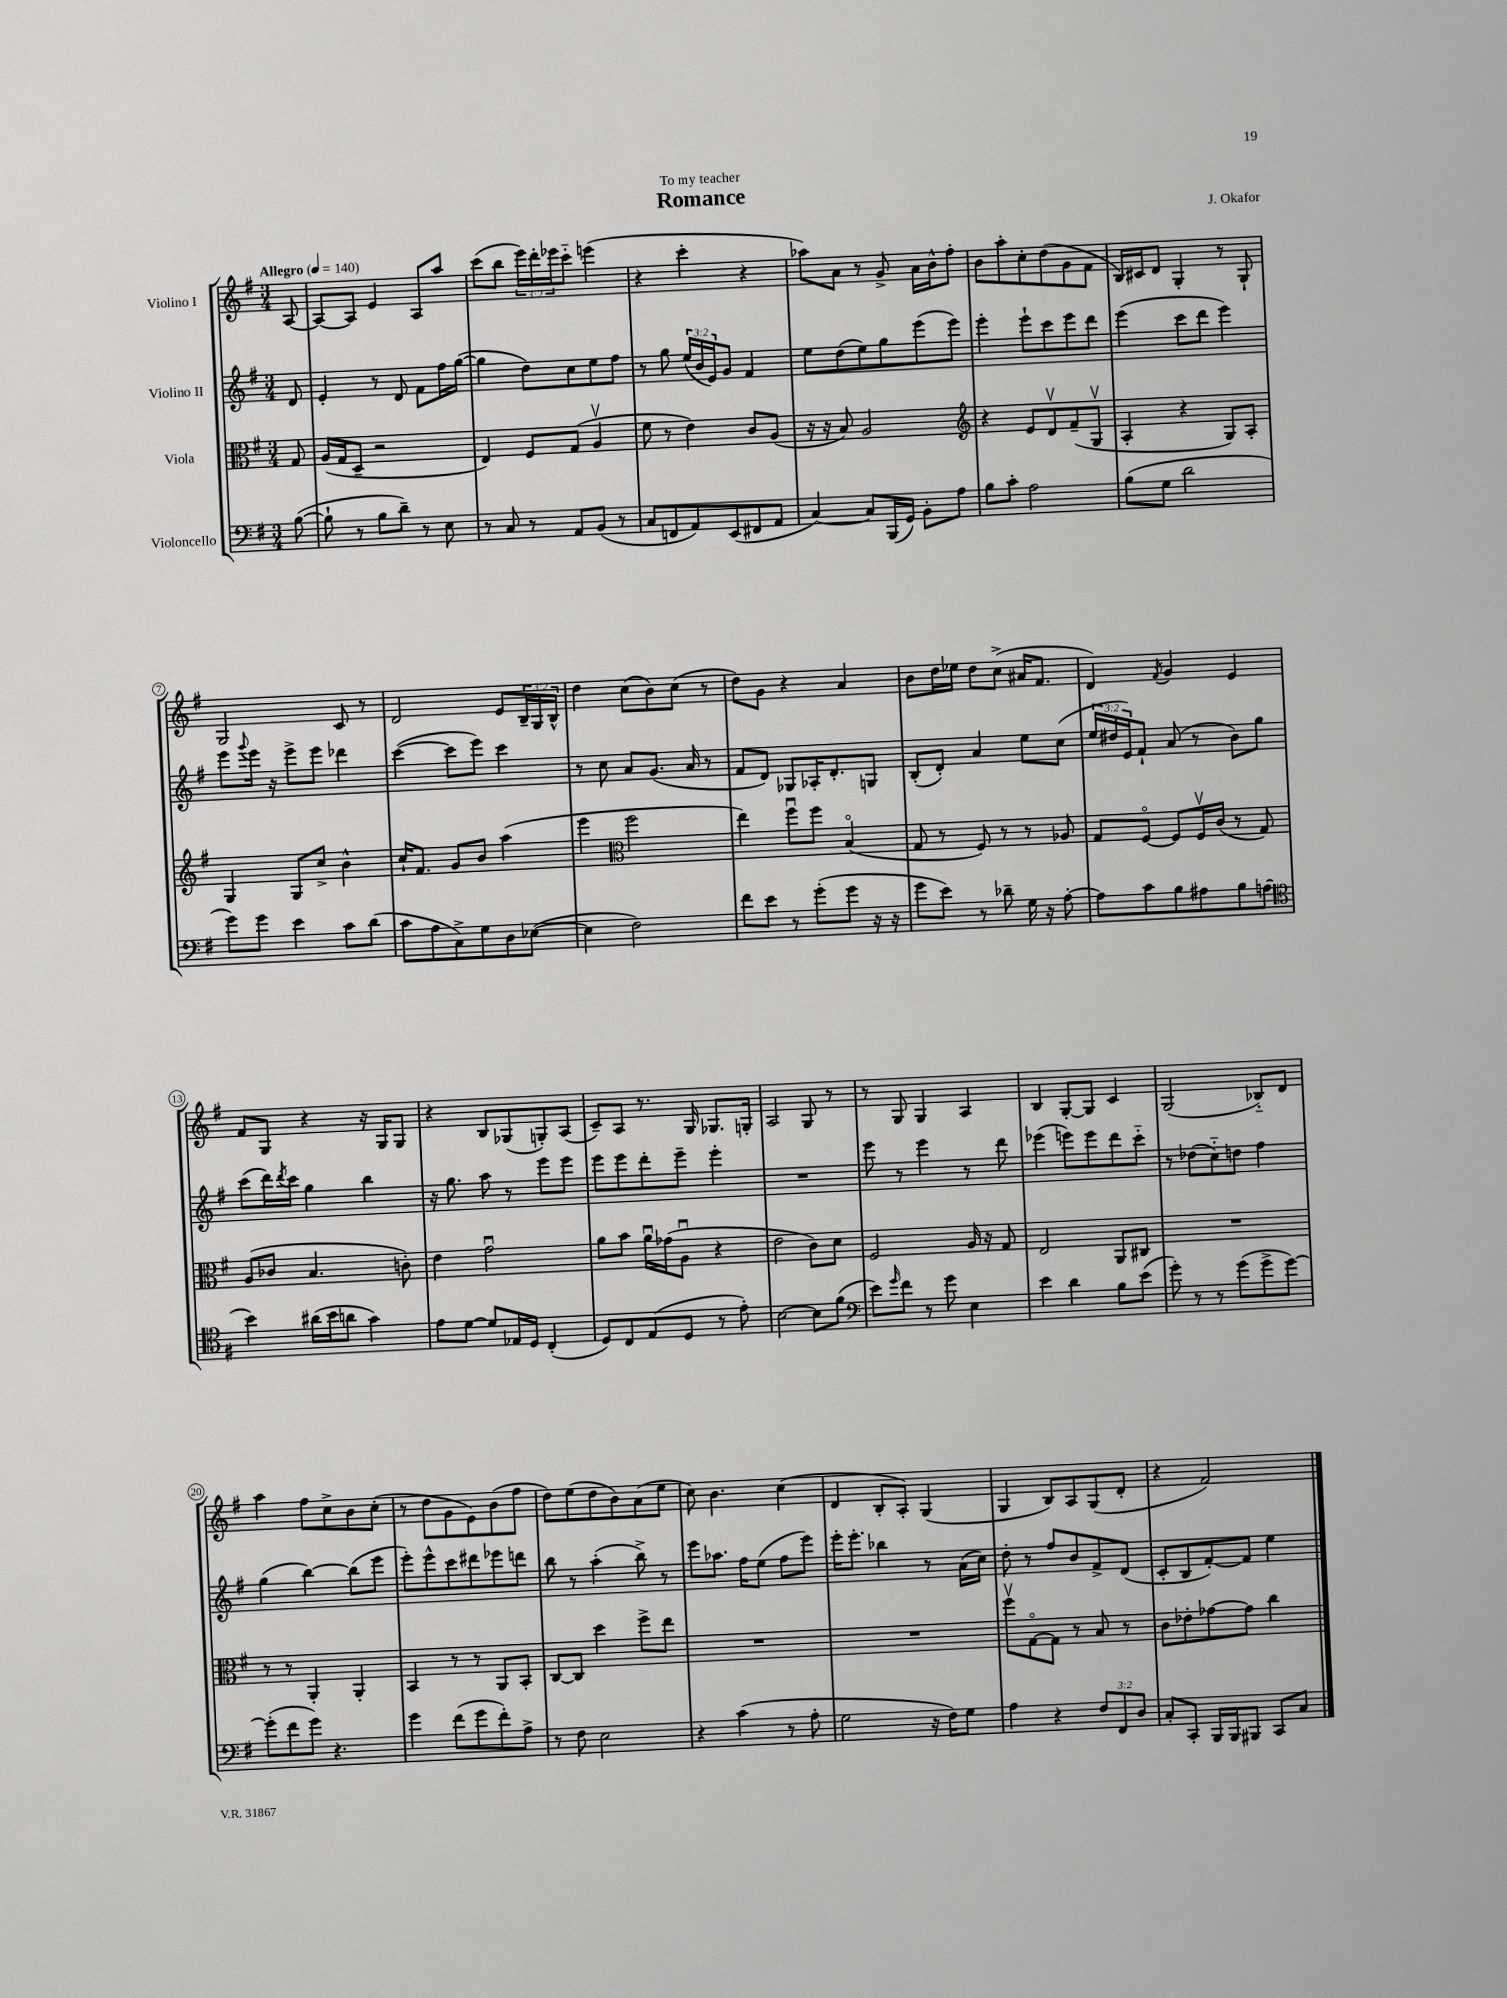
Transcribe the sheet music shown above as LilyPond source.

\header { title = "Romance" composer = "J. Okafor" dedication = "To my teacher" }
<<
\new StaffGroup <<
\new Staff = "s0" \with { instrumentName = "Violino I" } {
    \clef treble \key g \major \numericTimeSignature \time 3/4 \override Staff.TupletNumber.text = #tuplet-number::calc-fraction-text \partial 8 \tempo "Allegro" 4 = 140
    a8~ |
    a8~ a8 e'4 a8 a''8 |
    c'''8( b''8 \tuplet 3/2 { e'''16) d'''16-. ees'''16 } c'''8-_ e'''4( |
    r4 c'''4-. r4 |
    aes''8) a'8 r8 g'8-> a'16 b'16-^ fis''8-. |
    b'8 a''8-. c''8-. d''8( g'8 fis'8 |
    b16) cis'16 d'8 g4-. r8 g8-! |
    g2 c'8 r8 |
    d'2 e'8 \tuplet 3/2 { b16-- g16 b16-^ } |
    d''4 c''8( b'8) c''8( r8 |
    d''8) g'8 r4 a'4 |
    b'8 d''16 ees''16 d''8 c''8->( ais'16 fis'8. |
    d'4) \acciaccatura { fis'8 } g'4 e'4 |
    fis'8 g8 r4 r16 g16 g8 |
    r4 b8 ges8( g8-.) a8( |
    c'8--) a8 r8. g16 ges8. g16-. |
    a2 g8 r8 |
    r8 g8 g4 a4 |
    b4 g8~-. g8 c'4 |
    g2( bes8-_) d'8 |
    a''4 fis''8 c''8-> b'8 c''8-.( |
    r8 d''8 g'8 e'8) b'8( fis''8 |
    d''8) e''8( d''8 b'8) a'8( e''8 |
    c''8) b'4. c''4( |
    d'4 b8-. a8-.) g4( |
    g4 b8) a8 g8( d'8-. |
    r4 fis'2) \bar "|." |
}
\new Staff = "s1" \with { instrumentName = "Violino II" } {
    \clef treble \key g \major \numericTimeSignature \time 3/4 \override Staff.TupletNumber.text = #tuplet-number::calc-fraction-text \partial 8
    d'8 |
    e'4-. r8 d'8 fis'8 fis''16 g''16~( |
    g''4 d''8) c''8 e''8 fis''8 |
    r8 g''8 \tuplet 3/2 { e''16( b'16 e'16) } g'8 fis'4 |
    e''8 d''8( e''8) g''8 e'''8( e'''8) |
    e'''4-. e'''8-! c'''8 e'''8 d'''8 |
    e'''4( c'''8 d'''8 e'''4) |
    e'''8 \appoggiatura { g'''8 } e'''16 r16 e'''8-> e'''8 des'''4 |
    c'''4~( c'''8 e'''8) c'''4 |
    r8 c''8 a'8 g'8.( a'16 r8 |
    fis'8 d'8) ges8 aes16-. d'8.-. g8 |
    b8-.( d'8-.) a'4 e''8 c''8( |
    \tuplet 3/2 { e''16 dis''16 e'16) } fis'8-! a'8( r8 b'8) g''8 |
    c'''8( d'''16) \acciaccatura { d'''8 } c'''16 g''4 b''4 |
    r16 g''8. a''8 r8 e'''8 e'''8 |
    e'''8 e'''8 d'''8-. e'''8-- e'''4-. |
    R2. |
    e'''8 r8 e'''4 r8 d'''8 |
    ees'''4( e'''8) e'''8 d'''8 c'''8-_ |
    r8 des''8( c''8-_) d''8 fis''4 |
    g''4( b''4~) b''8( e'''8 |
    e'''8-.) e'''8-^ c'''8 dis'''8 ees'''8 d'''8 |
    b''8 r8 a''4-.( b''8->) r8 |
    e'''8 aes''8. fis''16 e''8( fis''8 e'''8) |
    e'''16-. e'''8.-. bes''4 r8 a'16( c''16) |
    d''8-. r8 fis''8 b'8 fis'8-> d'8( |
    c'8-. b8 fis'8~-.) fis'8 e''4 \bar "|." |
}
\new Staff = "s2" \with { instrumentName = "Viola" } {
    \clef alto \key g \major \numericTimeSignature \time 3/4 \partial 8
    g8 |
    a16( g16 d8-- r2 |
    e4) fis8 g8( a4\upbow |
    fis'8 r8 e'4) c'8 a8( |
    r16 r16 b8) a2 |
    \clef treble r4 e'8 d'8\upbow fis'8--( g8\upbow |
    a4-. r4 g8) a8-. |
    g4 g8 c''8-> b'4-^ |
    c''16-! fis'8. g'8 b'8 a''4( |
    e'''4 \clef alto fis''2 |
    e''4) fis''8\downbow fis''8 b4\flageolet( |
    g8 r8 fis8) r8 r8 aes8 |
    g8 fis8~\flageolet fis8 fis16\upbow c'16( r8 g8) |
    a8( ces'8 b4. c'8-.) |
    e'4 g'2\downbow |
    a'8 b'8 a'16\downbow ges'16( a8\downbow r4 |
    e'2 c'8) d'8 |
    fis2 a16 r16 g8 |
    e2 a,8 cis8 |
    R2. |
    r8 r8 a,4-. a,4-. |
    b,4 r8 r8 a,8 b,8-. |
    c8~ c8 d''4 fis''8-> e''8 |
    R2. |
    R2. |
    fis''8\upbow g8~\flageolet g8 r8 b8 r8 |
    c'8 ees'8-. ges'8~ ges'8 c''4 \bar "|." |
}
\new Staff = "s3" \with { instrumentName = "Violoncello" } {
    \clef bass \key g \major \numericTimeSignature \time 3/4 \override Staff.TupletNumber.text = #tuplet-number::calc-fraction-text \partial 8
    b8~( |
    b8-! r8 b8 d'8--) r8 e8 |
    r8 c8 r8 a,8 b,8( r8 |
    c8 f,8 a,8) e,8( fis,8 a,8 |
    c4~) c8 b,,16( g,16) b,8-. a8 |
    b8 c'8-. a2 |
    b8( g8 d'2 |
    g'8) g'8 e'4 c'8 d'8( |
    c'8 a8 c8->) g8 d8 ees8~( |
    ees4 fis2) |
    fis'8 e'8 r8 g'8-.( g'8 r16 r16 |
    g'8 e'8) r8 des'8-- g16 r16 a8~-. |
    a8 c'8 b8 ais8 b8 a8( |
    \clef tenor b'4) ais'16( b'16 a'8 g'4) |
    e'8 d'8~ d'8 ees16 d16 c4-.( |
    d8) c8 e8( d8 r8 e'8-.) |
    b2~ b8 fis'8( |
    \clef bass e'8) \grace { g'16 } fis'8 r8 g'8 e4 |
    e'4 d'4 b8 e'8( |
    g'8-.) r8 r8 g'8( g'8-> g'8~) |
    g'8-.( fis'8 g'8) r4. |
    g'4 fis'8( g'8 fis'8-.) a8-> |
    r8 fis8 e2 |
    r4 c'4( r8 a8-. |
    g2 r16 fis16) g8 |
    a4 r4 \tuplet 3/2 { fis8 fis,8 d8 } |
    c8-. c,8-. b,,16 b,,16 bis,,8 c,8 c8 \bar "|." |
}
>>
>>
\layout { \context { \Score \override BarNumber.stencil = #(make-stencil-circler 0.1 0.3 ly:text-interface::print) } }
